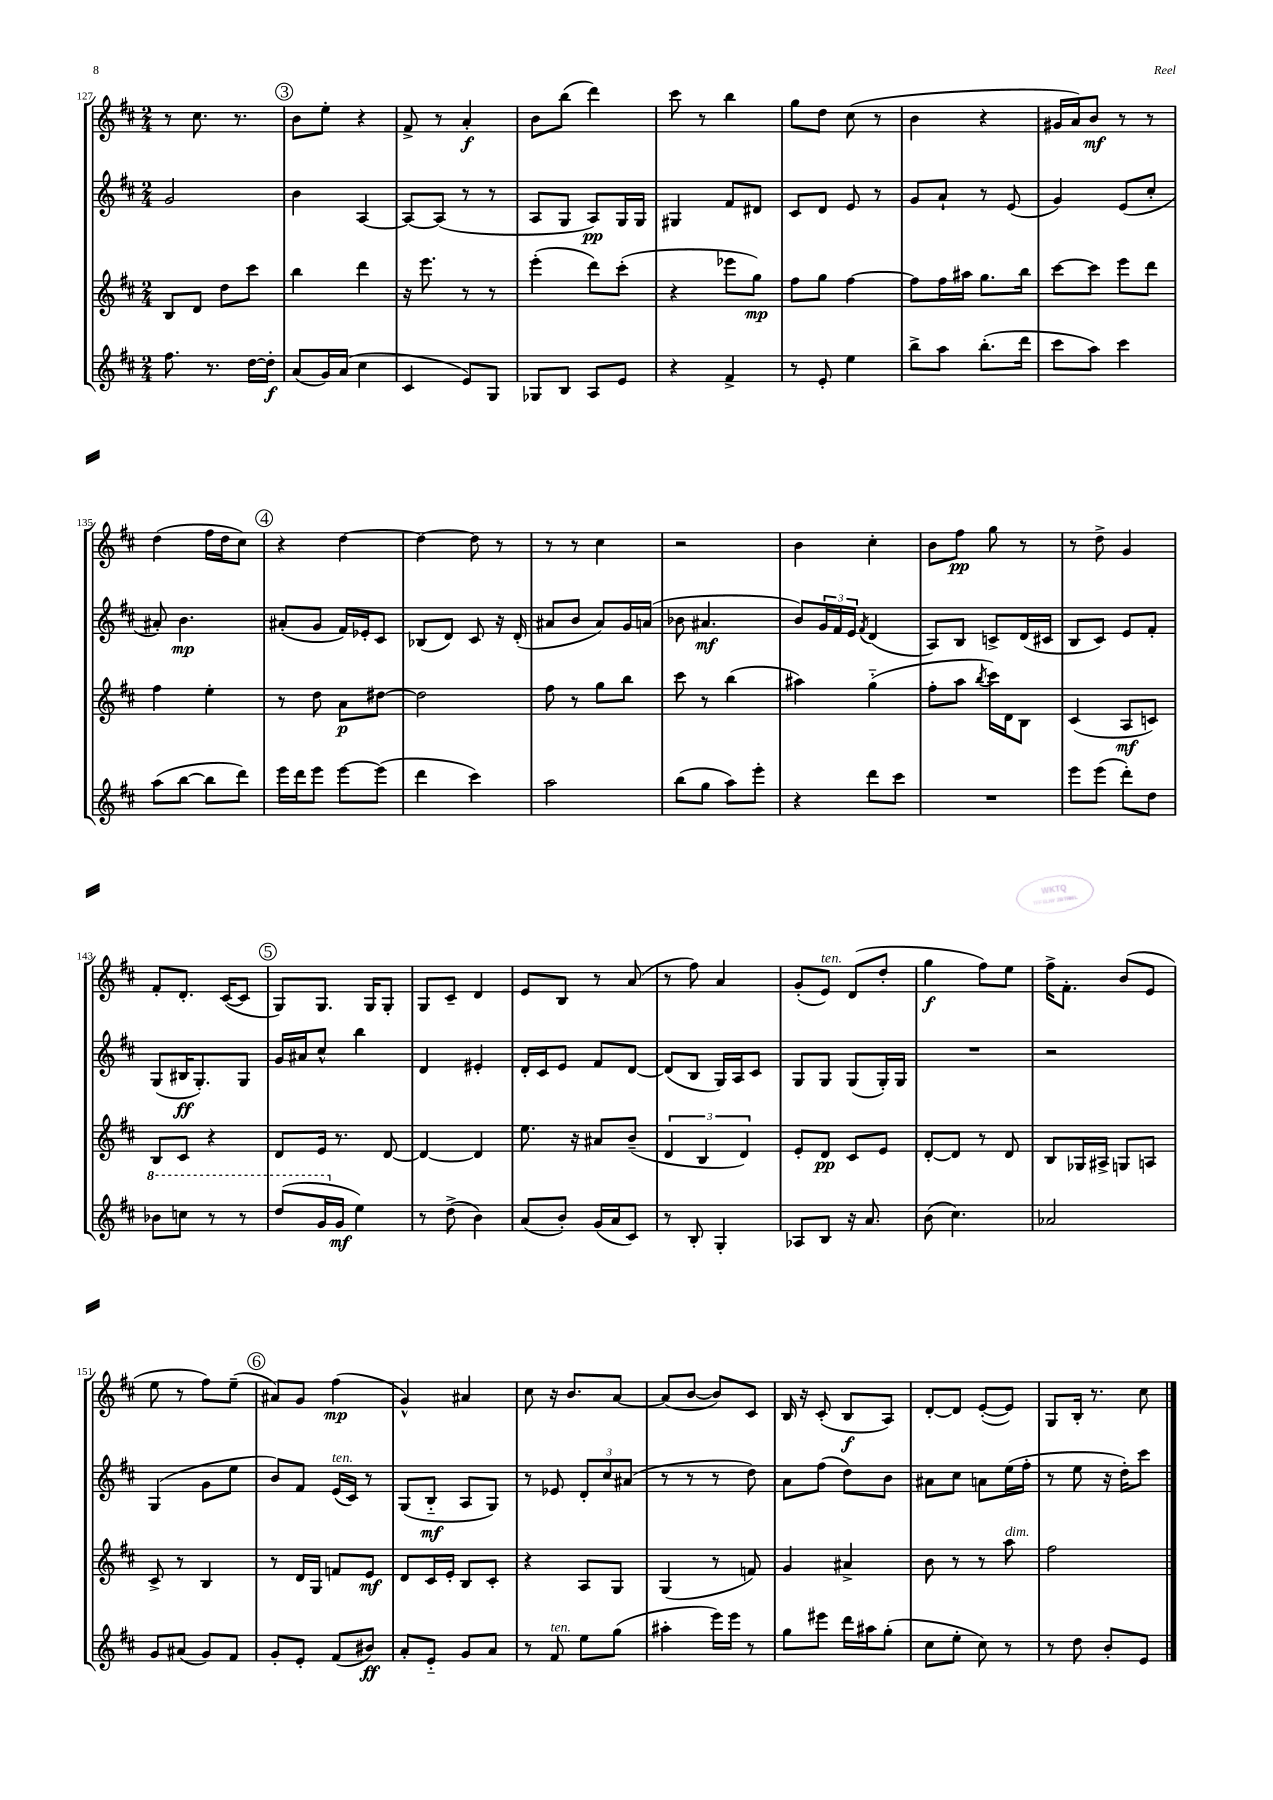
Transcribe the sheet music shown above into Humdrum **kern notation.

**kern	**kern	**kern	**kern
*staff4	*staff3	*staff2	*staff1
*clefG2	*clefG2	*clefG2	*clefG2
*k[f#c#]	*k[f#c#]	*k[f#c#]	*k[f#c#]
*M2/4	*M2/4	*M2/4	*M2/4
8.ff#	8B	2g	8r
.	8d	.	8.cc#
8.r	.	.	.
.	8dd	.	.
.	.	.	8.r
[16dd	8ccc#	.	.
16dd']	.	.	.
=	=	=	=
(8a	4bb	4b	8b
16g)	.	.	8ee'
(16a	.	.	.
4cc#	4ddd	[4A	4r
=	=	=	=
4c#	16r	8A_	8f#^
.	8.eee	.	.
.	.	(8A]	8r
8e)	8r	8r	4a'
8G	8r	8r	.
=	=	=	=
8G-	(4eee'	8A	8b
8B	.	8G	(8bb
8A	8ddd)	8A)	4ddd)
8e	(8ccc#'	16G	.
.	.	16G	.
=	=	=	=
4r	4r	4G#	8ccc#
.	.	.	8r
4f#^	8eee-	8f#	4bb
.	8gg)	8d#	.
=	=	=	=
8r	8ff#	8c#	8gg
8e'	8gg	8d	8dd
4ee	[4ff#	8e	(8cc#
.	.	8r	8r
=	=	=	=
8bb^	8ff#]	8g	4b
8aa	16ff#	8a`	.
.	16aa#	.	.
(8.bb'	8.gg	8r	4r
.	.	(8e	.
16ddd	16bb	.	.
=	=	=	=
8ccc#	[8ccc#	4g)	16g#
.	.	.	16a)
8aa)	8ccc#]	.	8b
4ccc#	8eee	(8e	8r
.	8ddd	8cc#'	8r
=	=	=	=
(8aa	4ff#	8a#')	(4dd
[8bb	.	4.b	.
8bb]	4ee'	.	16ff#
.	.	.	16dd
8ddd)	.	.	8cc#)
=	=	=	=
16eee	8r	(8a#'	4r
16ddd	.	.	.
8eee	8dd	8g	.
[8eee	8a	16f#)	[4dd
.	.	16e-'	.
(8eee]	[8dd#	8c#	.
=	=	=	=
4ddd	2dd#]	(8B-	4dd_
.	.	8d)	.
4ccc#)	.	8c#	8dd]
.	.	16r	8r
.	.	(16d'	.
=	=	=	=
2aa	8ff#	8a#	8r
.	8r	8b	8r
.	8gg	8a#)	4cc#
.	8bb	16g	.
.	.	(16a	.
=	=	=	=
(8bb	8ccc#	8b-	2r
8gg	8r	4.a#	.
8aa)	(4bb	.	.
8eee'	.	.	.
=	=	=	=
4r	4aa#)	8b)	4b
.	.	24g	.
.	.	24f#	.
.	.	24e	.
.	.	8qf#	.
8ddd	(4gg'~	(4d	4cc#'
8ccc#	.	.	.
=	=	=	=
2r	8ff#'	8A)	8b
.	8aa	8B	8ff#
.	8qbb	.	.
.	16ccc#)	8c^	8gg
.	16d	.	.
.	8B	(16d	8r
.	.	16c#	.
=	=	=	=
8eee	(4c#	8B	8r
(8eee	.	8c#)	8dd^
8ddd')	8A	8e	4g
8dd	8c)	8f#'	.
=	=	=	=
8bb-	8B	(8G	8f#'
8ccc	8c#	16B#	8.d'
.	.	8.G')	.
8r	4r	.	.
.	.	.	([16c#
8r	.	8G	8c#]
=	=	=	=
(8ddd	8d	16g	8G)
.	.	16a#	.
16gg	16e	8cc#^^	8.G
16g	8.r	.	.
4ee)	.	4bb	.
.	.	.	16G
.	[8d	.	8G'
=	=	=	=
8r	4d_	4d	8G
(8dd^	.	.	8c#~
4b)	4d]	4e#'	4d
=	=	=	=
(8a	8.ee	16d'	8e
.	.	16c#	.
8b')	.	8e	8B
.	16r	.	.
(16g	8a#	8f#	8r
16a	.	.	.
8c#)	(8b~	[8d	(8a
=	=	=	=
8r	6d	(8d]	8r
8B'	.	8B	8ff#)
.	6B	.	.
4G'	.	16G)	4a
.	.	16A	.
.	6d)	.	.
.	.	8c#	.
=	=	=	=
8A-	8e'	8G	(8g'
8B	8d	8G	8e)
16r	8c#	(8G	(8d
8.a	.	.	.
.	8e	16G')	8dd'
.	.	16G	.
=	=	=	=
(8b	[8d'	2r	4gg
4.cc#)	8d]	.	.
.	8r	.	8ff#)
.	8d	.	8ee
=	=	=	=
2a-	8B	2r	16ff#^
.	.	.	8.f#'
.	16G-	.	.
.	16A#^	.	.
.	8G	.	(8b
.	8A	.	8e
=	=	=	=
8g	8c#^	(4G	8ee
(8a#	8r	.	8r
8g)	4B	8g	8ff#)
8f#	.	8ee	(8ee~
=	=	=	=
8g'	8r	8b)	8a#)
8e'	16d	8f#	8g
.	16G	.	.
(8f#	8f	(16e	(4ff#
.	.	16c#)	.
8b#)	8e	8r	.
=	=	=	=
8a'	8d	(8G	4g^^)
8e'~	16c#	8B'~	.
.	16e'	.	.
8g	8B	8A	4a#
8a	8c#'	8G)	.
=	=	=	=
8r	4r	8r	8cc#
8f#	.	8e-	16r
.	.	.	8.b
8ee	8A	12d'	.
.	.	12cc#	.
(8gg	8G	.	[8a
.	.	(12a#	.
=	=	=	=
4aa#'	(4G	8r	(8a]
.	.	8r	[8b
16eee)	8r	8r	8b])
16eee	.	.	.
8r	8f)	8dd)	8c#
=	=	=	=
8gg	4g	8a	16B
.	.	.	16r
8eee#	.	(8ff#	(8c#'
16ddd	4a#^	8dd)	8B
16aa#	.	.	.
(8gg'	.	8b	8A)
=	=	=	=
8cc#	8b	8a#	[8d'
8ee'	8r	8cc#	8d]
8cc#)	8r	8a	([8e'
8r	8aa	(16ee	8e])
.	.	16ff#'	.
=	=	=	=
8r	2ff#	8r	8G
8dd	.	8ee	16B'
.	.	.	8.r
8b'	.	16r	.
.	.	16dd')	.
8e	.	8ccc#	8cc#
==	==	==	==
*-	*-	*-	*-
